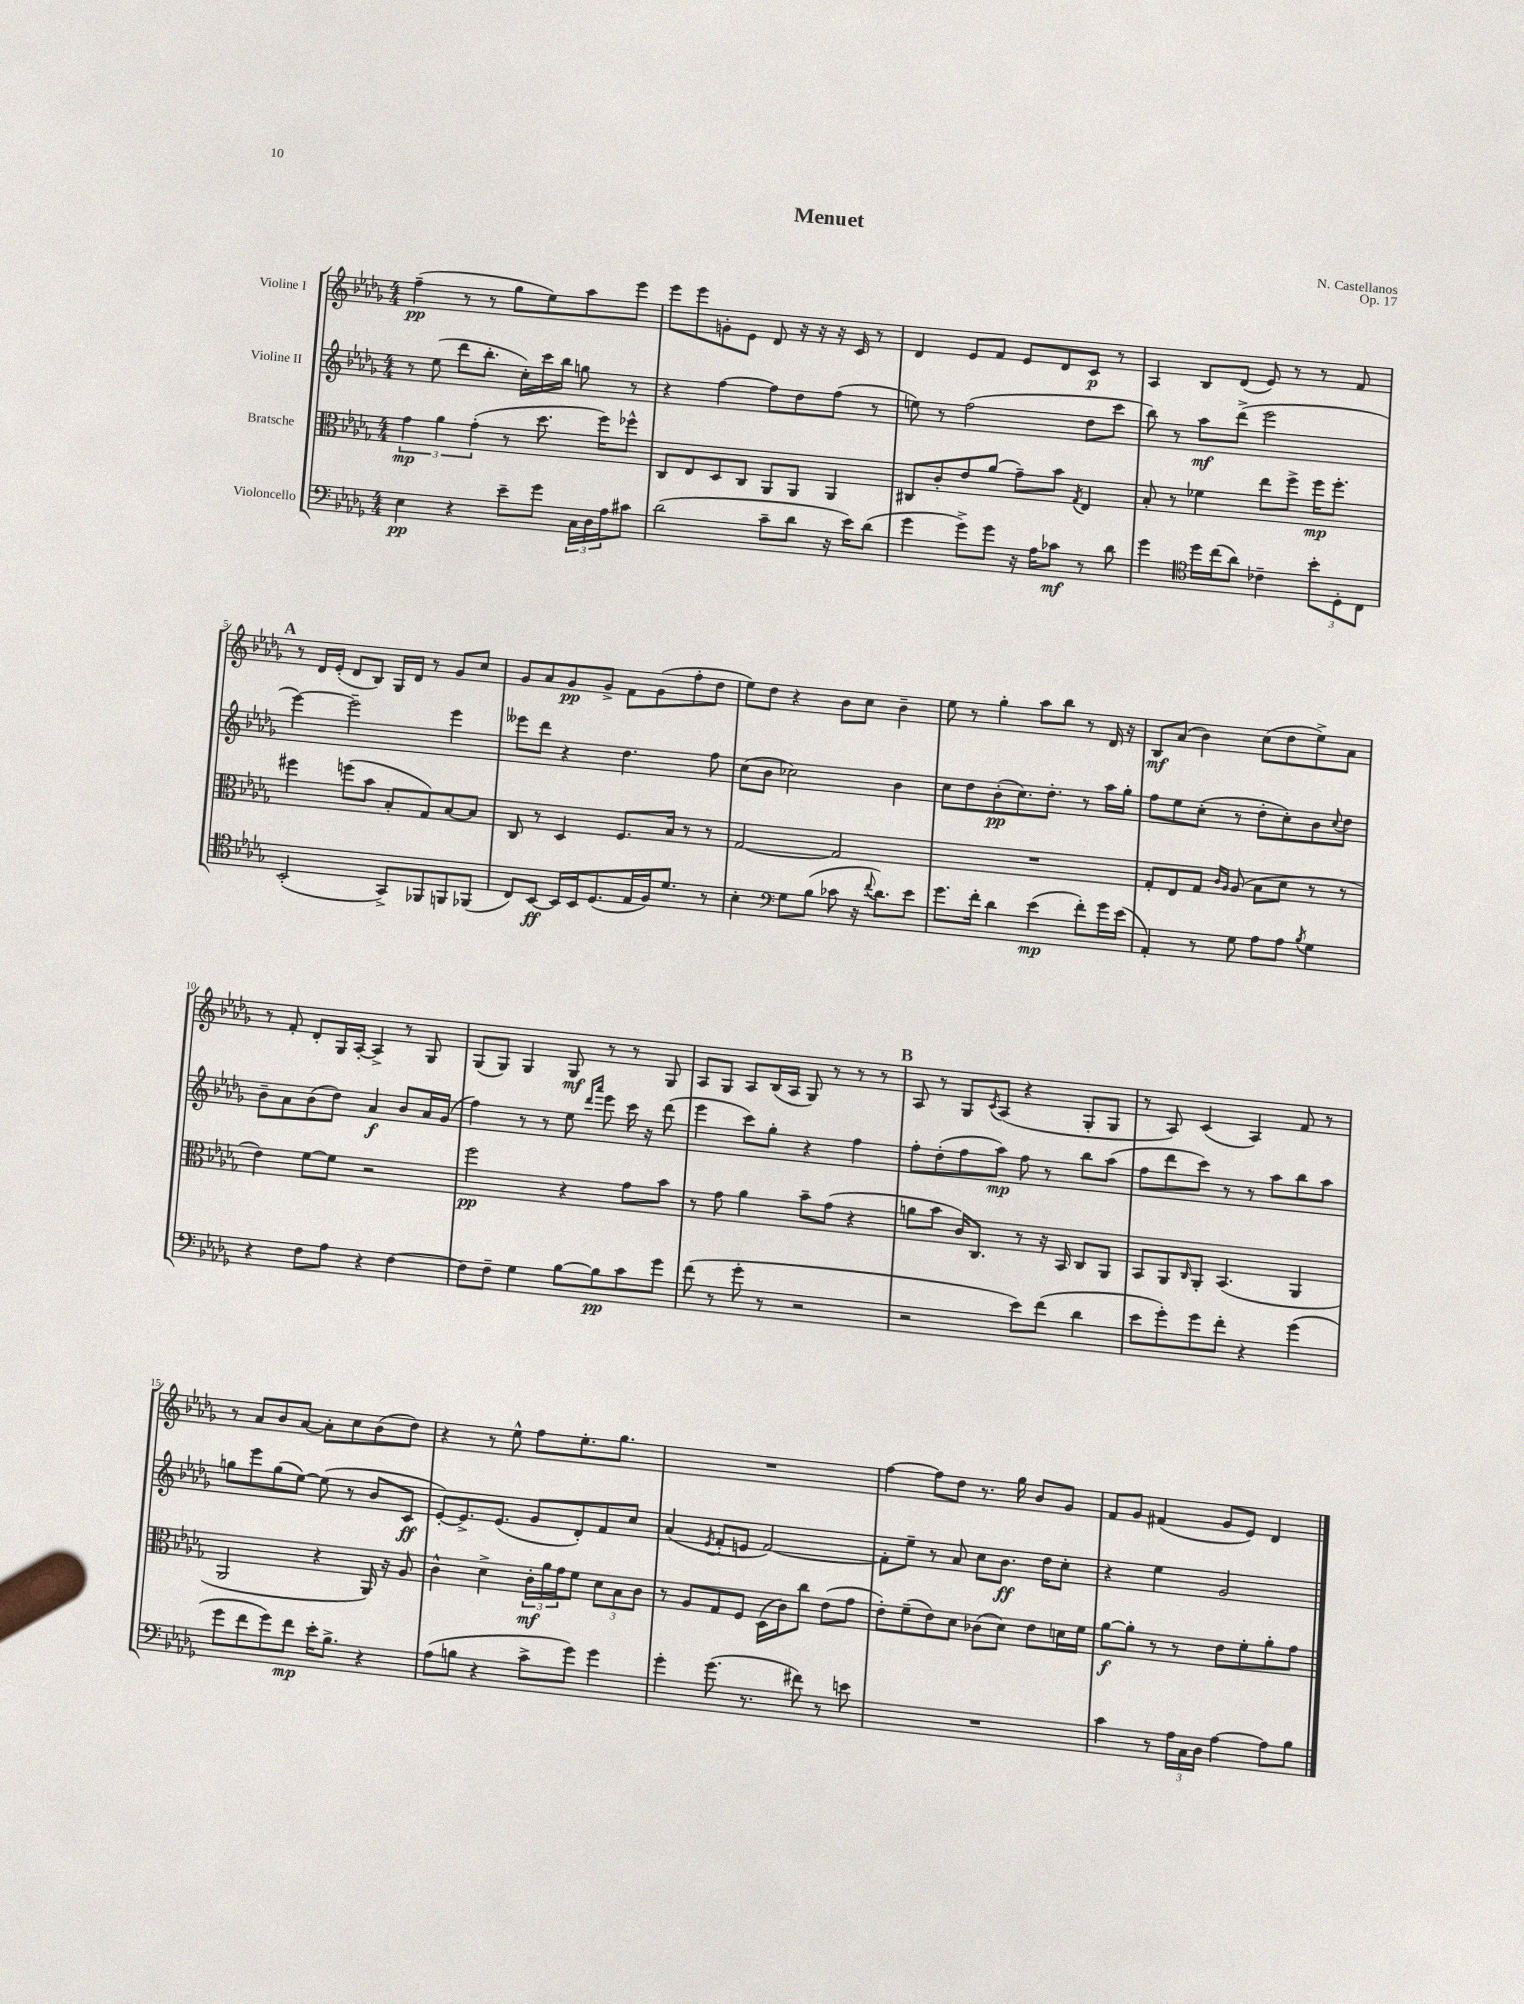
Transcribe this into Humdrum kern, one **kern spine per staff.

**kern	**dynam	**kern	**dynam	**kern	**dynam	**kern	**dynam
*part4	*part4	*part3	*part3	*part2	*part2	*part1	*part1
*staff4	*staff4	*staff3	*staff3	*staff2	*staff2	*staff1	*staff1
*I"Violoncello	*	*I"Bratsche	*	*I"Violine II	*	*I"Violine I	*
*clefF4	*	*clefC3	*	*clefG2	*	*clefG2	*
*k[b-e-a-d-g-]	*	*k[b-e-a-d-g-]	*	*k[b-e-a-d-g-]	*	*k[b-e-a-d-g-]	*
*M4/4	*	*M4/4	*	*M4/4	*	*M4/4	*
=1	=1	=1	=1	=1	=1	=1	=1
4E-\	pp	6g-\	mp	8r	.	(4ff~\	pp
.	.	.	.	(8ee-\	.	.	.
.	.	6a-\	.	.	.	.	.
4r	.	.	.	8ddd-\L	.	8r	.
.	.	(6g-'\	.	.	.	.	.
.	.	.	.	8.bb-'\J	.	8r	.
8e-~\L	.	8r	.	.	.	8gg-\L	.
.	.	.	.	16cc'\LL)	.	.	.
8g-\J	.	8.dd-\	.	16ccc\	.	8ee-\)	.
.	.	.	.	16bb-\JJ	.	.	.
24C\LL	.	.	.	8ggn\	.	8aa-\	.
24D-\	.	.	.	.	.	.	.
.	.	16ff\KL)	.	.	.	.	.
24A-\J	.	.	.	.	.	.	.
8c#X\J	.	8ff-X^^\J	.	8r	.	8eee-\J	.
=2	=2	=2	=2	=2	=2	=2	=2
(2d-\	.	8C/L	.	4r	.	8eee-\L	.
.	.	8E-/	.	.	.	8eee-\	.
.	.	8D-/	.	[4ff\	.	8gn'\	.
.	.	8C/J	.	.	.	8e-\J	.
8c~\L	.	8AA-/L	.	8ff\L]	.	8d-/	.
8d-\J	.	8AA-/J	.	8dd-\	.	16r	.
.	.	.	.	.	.	16r	.
16r	.	4AA-/	.	(8ff\J	.	16r	.
16e-\KL)	.	.	.	.	.	16c/	.
(8d-\J	.	.	.	8r	.	8r	.
=3	=3	=3	=3	=3	=3	=3	=3
4g-\	.	8C#X/L	.	8een\)	.	4d-/	.
.	.	8c'/	.	8r	.	.	.
8g-^\L)	.	8e-/	.	(2ff\	.	8e-/L	.
8g-\J	.	(8a-/J	.	.	.	8f/J	.
16r	.	8g-~\L)	.	.	.	8e-/L	.
16A-\KL	.	.	.	.	.	.	.
8c-X\J	mf	8b-\J	.	.	.	8d-/	.
.	.	8qG-/	.	.	.	.	.
8r	.	4E-/	.	8dd-\L	.	8c/J	p
8d-\	.	.	.	8ccc\J	.	8r	.
=4	=4	=4	=4	=4	=4	=4	=4
4g-\	.	8B-'/	.	8bb-\)	.	4A-/	.
.	.	8r	.	8r	.	.	.
*clefC4	*	*	*	*	*	*	*
16dd-\LL	.	4f-X\	.	8aa-\L	mf	8B-/L	.
(16cc\J	.	.	.	.	.	.	.
8a-\J)	.	.	.	(8ddd-^\J	.	(8d-/J	.
4c-X~\	.	8ee-\L	.	2eee-\	.	8e-/)	.
.	.	8ff^\J	.	.	.	8r	.
12b-'\L	.	16ff\KL	mp	.	.	8r	.
.	.	8.ff'\J	.	.	.	.	.
12D-'\	.	.	.	.	.	.	.
.	.	.	.	.	.	8f/	.
12C\J	.	.	.	.	.	.	.
!!LO:LB:g=z
!!LO:REH:place=s1:t=A
=5	=5	=5	=5	=5	=5	=5	=5
(2BB-'/	.	4ff#X\	.	[4eee-\)	.	8r	.
.	.	.	.	.	.	16d-/LL	.
.	.	.	.	.	.	(16e-'/JJ	.
.	.	(8ffn\L	.	2eee-~\]	.	8d-/L	.
.	.	8b-\J	.	.	.	8B-/J)	.
8GG-^/L)	.	8B-'/L	.	.	.	16G-/LL	.
.	.	.	.	.	.	16d-/JJ	.
8FF-X/	.	8G-/)	.	.	.	8r	.
8FFn/	.	[8B-/	.	4eee-\	.	8g-/L	.
(8FF-X/J	.	8B-/J]	.	.	.	8cc/J	.
=6	=6	=6	=6	=6	=6	=6	=6
8C/L)	.	8C/	.	8eee--X\L	.	8g-/L	.
[8BB-/J	ff	8r	.	8ddd-\J	.	8a-/	.
16BB-/LL]	.	4D-/	.	4r	.	8g-/	pp
16BB-/J	.	.	.	.	.	.	.
(8.D-/	.	.	.	.	.	8g-^/J	.
.	.	8.F/L	.	4.dd-\	.	8f\L	.
16E-/L	.	.	.	.	.	.	.
16F/J)	.	.	.	.	.	(8g-\	.
8.d-/J	.	16B-/Jk	.	.	.	.	.
.	.	8r	.	.	.	8ff'\	.
8r	.	8r	.	8ff\	.	8dd-\J	.
=7	=7	=7	=7	=7	=7	=7	=7
4B-'\	.	[2G-/	.	(8cc\L	.	8ee-\L)	.
.	.	.	.	8b-\J	.	8dd-\J	.
*clefF4	*	*	*	*	*	*	*
8G-\L	.	.	.	2cc-X\)	.	4r	.
(8B-\J	.	.	.	.	.	.	.
8c-X\	.	2G-/]	.	.	.	8b-\L	.
16r	.	.	.	.	.	8cc\J	.
8qqf/	.	.	.	.	.	.	.
8.d-\L)	.	.	.	.	.	.	.
.	.	.	.	4b-\	.	4b-~\	.
8e-\J	.	.	.	.	.	.	.
=8	=8	=8	=8	=8	=8	=8	=8
8.g-\L	.	1r	.	8cc\L	.	8ee-\	.
.	.	.	.	8dd-\	.	8r	.
16f'\Jk	.	.	.	.	.	.	.
4d-\	.	.	.	(8b-'\	pp	4gg-'\	.
.	.	.	.	8.cc\)	.	.	.
(4e-\	mp	.	.	.	.	8aa-\L	.
.	.	.	.	8.dd-'\J	.	.	.
.	.	.	.	.	.	8bb-\J	.
8f'\L)	.	.	.	8r	.	8r	.
16g-\L	.	.	.	16aa-\LL	.	16d-/	.
(16e-\JJ	.	.	.	16gg-'\JJ	.	16r	.
=9	=9	=9	=9	=9	=9	=9	=9
4AA-'/)	.	8G-'/L	.	8ff\L	.	8B-/L	mf
.	.	8E-/	.	8ee-\	.	(8a-/J	.
8r	.	8G-/J	.	(8cc'\J	.	4b-\)	.
.	.	16qqc/LL	.	.	.	.	.
.	.	16qqA-/JJ	.	.	.	.	.
8G-\	.	(8A-/	.	8r	.	.	.
8A-\L	.	8B-\L	.	8dd-'\L	.	(8cc\L	.
8A-\J	.	8d-\J	.	8cc'\)	.	8dd-\	.
8qB-/	.	.	.	.	.	.	.
4G-\	.	8r	.	8b-\	.	8ee-^\)	.
.	.	.	.	8qqcc/	.	.	.
.	.	8r	.	8dd-\J	.	8a-\J	.
!!LO:LB:g=z
=10	=10	=10	=10	=10	=10	=10	=10
4r	.	4e-\)	.	8b-~\L	.	8r	.
.	.	.	.	8a-\	.	8f'/	.
8F\L	.	[8f\L	.	(8b-\	.	8d-'/L	.
8A-\J	.	8f\J]	.	8dd-\J)	.	16G-/L	.
.	.	.	.	.	.	[16A-'/JJ	.
4r	.	2r	.	4a-/	f	4A-^/]	.
[4F\	.	.	.	8b-/L	.	8r	.
.	.	.	.	16a-/L	.	8G-/	.
.	.	.	.	(16g-/JJ	.	.	.
=11	=11	=11	=11	=11	=11	=11	=11
8F\L]	.	2ff\	pp	4ff\)	.	(8G-/L	.
8F~\J	.	.	.	.	.	8G-/J)	.
4G-\	.	.	.	8r	.	4G-/	.
.	.	.	.	8r	.	.	.
[8B-\L	.	4r	.	8ee-\	.	8G-/	mf
.	.	.	.	16qqddd-/LL	.	.	.
.	.	.	.	16qqaaa-/JJ	.	.	.
8B-\]	pp	.	.	8eee-\	.	8r	.
8c\	.	8g-\L	.	16ccc\	.	8r	.
.	.	.	.	16r	.	.	.
8g-\J	.	8b-\J	.	(8ddd-\	.	8G-/	.
=12	=12	=12	=12	=12	=12	=12	=12
(8f\	.	8r	.	4eee-\	.	8A-/L	.
8r	.	8g-\	.	.	.	8G-/J	.
8g-'\	.	4a-\	.	8ccc\L)	.	8A-/L	.
8r	.	.	.	8gg-'\J	.	(16B-/L	.
.	.	.	.	.	.	16A-/JJ	.
2r	.	8b-~\L	.	4r	.	8G-/)	.
.	.	(8g-\J	.	.	.	8r	.
.	.	4r	.	4ff\	.	8r	.
.	.	.	.	.	.	8r	.
!!LO:REH:place=s1:t=B
=13	=13	=13	=13	=13	=13	=13	=13
2r	.	8an\L	.	8ff'\L	.	8A-/	.
.	.	8b-\J	.	(8dd-'\	.	8r	.
.	.	16c/KL)	.	8ff\	.	8G-/L	.
.	.	8.C/J	.	.	.	.	.
.	.	.	.	.	.	8qc/	.
.	.	.	.	8aa-\J)	mp	(8A-/J	.
8e-\L)	.	8r	.	8ff\	.	4r	.
(8f\J	.	16r	.	8r	.	.	.
.	.	16BB-/	.	.	.	.	.
4d-\	.	8C/L	.	8bb-\L	.	8G-'/L	.
.	.	8AA-/J	.	(8aa-\J	.	8G-/J	.
=14	=14	=14	=14	=14	=14	=14	=14
8e-\L	.	8BB-/L	.	8ff\L	.	8r	.
8g-'\)	.	8AA-/	.	8ddd-\	.	8A-/)	.
.	.	16qqC/	.	.	.	.	.
8g-\	.	8AA-'/J	.	8ccc\J)	.	(4c/	.
8f'\J	.	(4.BB-/	.	8r	.	.	.
4r	.	.	.	8r	.	4A-/)	.
.	.	.	.	8aa-\L	.	.	.
(4g-\	.	4AA-/	.	8bb-\	.	8f/	.
.	.	.	.	8aa-\J	.	8r	.
!!LO:LB:g=z
=15	=15	=15	=15	=15	=15	=15	=15
8g-\L	.	2AA-/	.	8ggn\L	.	8r	.
8f\	.	.	.	8eee-\	.	8a-/L	.
8g-\)	.	.	.	(8gg\	.	8b-/	.
8f\J	mp	.	.	[8ee-\J)	.	[8a-/J	.
16e-'\KL	.	4r	.	(8ee-\]	.	8a-'\L]	.
8.B-^\J	.	.	.	.	.	.	.
.	.	.	.	8r	.	8cc\	.
4r	.	16AA-/)	.	8b-/L	.	(8b-\	.
.	.	16r	.	.	.	.	.
.	.	8A-/	.	8c/J	ff	8dd-\J)	.
=16	=16	=16	=16	=16	=16	=16	=16
(8A-\L	.	4c^^\	.	[8e-'/L)	.	4r	.
8Bn\J	.	.	.	8.e-^/]	.	.	.
4r	.	4d-^\	.	.	.	8r	.
.	.	.	.	(8.e-/J	.	.	.
.	.	.	.	.	.	8ee-^^\	.
8c^\L	.	24c'\LL	mf	8g-/L	.	8ff\L	.
.	.	24a-\	.	.	.	.	.
.	.	24g-\J	.	.	.	.	.
8g-\J)	.	8f\J	.	8d-'/)	.	8.ee-'\	.
4g-\	.	12d-\L	.	8f/	.	.	.
.	.	.	.	.	.	8.gg-\J	.
.	.	12B-\	.	.	.	.	.
.	.	.	.	8cc/J	.	.	.
.	.	12c\J	.	.	.	.	.
=17	=17	=17	=17	=17	=17	=17	=17
4g-'\	.	8r	.	(4a-/	.	1r	.
.	.	8A-/L	.	.	.	.	.
.	.	.	.	8qe-/	.	.	.
(8.g-\	.	8G-/	.	8f'/L	.	.	.
.	.	8F/J	.	8en/J	.	.	.
8.r	.	.	.	.	.	.	.
.	.	(16D-\LL	.	[2f/)	.	.	.
.	.	16c\J)	.	.	.	.	.
8f#X\)	.	8cc\J	.	.	.	.	.
8r	.	(8e-\L	.	.	.	.	.
8en\	.	8g-\J	.	.	.	.	.
=18	=18	=18	=18	=18	=18	=18	=18
1r	.	8e-'\L)	.	8f'\L]	.	[4ff\	.
.	.	(8f~\	.	8ee-~\J	.	.	.
.	.	8e-\)	.	8r	.	8ff\L]	.
.	.	8d-\J	.	8a-/	.	8dd-\J	.
.	.	(8c-X\L	.	8cc\L	.	8.r	.
.	.	8d-\J)	.	8.b-\J	ff	.	.
.	.	.	.	.	.	16gg-\	.
.	.	8e-\L	.	.	.	8b-/L	.
.	.	.	.	16dd-\KL	.	.	.
.	.	16dn\L	.	8cc'\J	.	8g-/J	.
.	.	16f\JJ	.	.	.	.	.
=19	=19	=19	=19	=19	=19	=19	=19
4c\	.	[8a-\L	f	4r	.	8f/L	.
.	.	8a-'\J]	.	.	.	8g-/J	.
8r	.	8r	.	4ee-\	.	(4f#X/	.
24A-\LL	.	8r	.	.	.	.	.
24C\	.	.	.	.	.	.	.
24D-\JJ	.	.	.	.	.	.	.
[4A-\	.	8e-\L	.	2g-/	.	8g-/L	.
.	.	8f'\	.	.	.	8e-/J)	.
8A-\L]	.	8a-'\	.	.	.	4d-/	.
8B-\J	.	8g-\J	.	.	.	.	.
==	==	==	==	==	==	==	==
*-	*-	*-	*-	*-	*-	*-	*-
